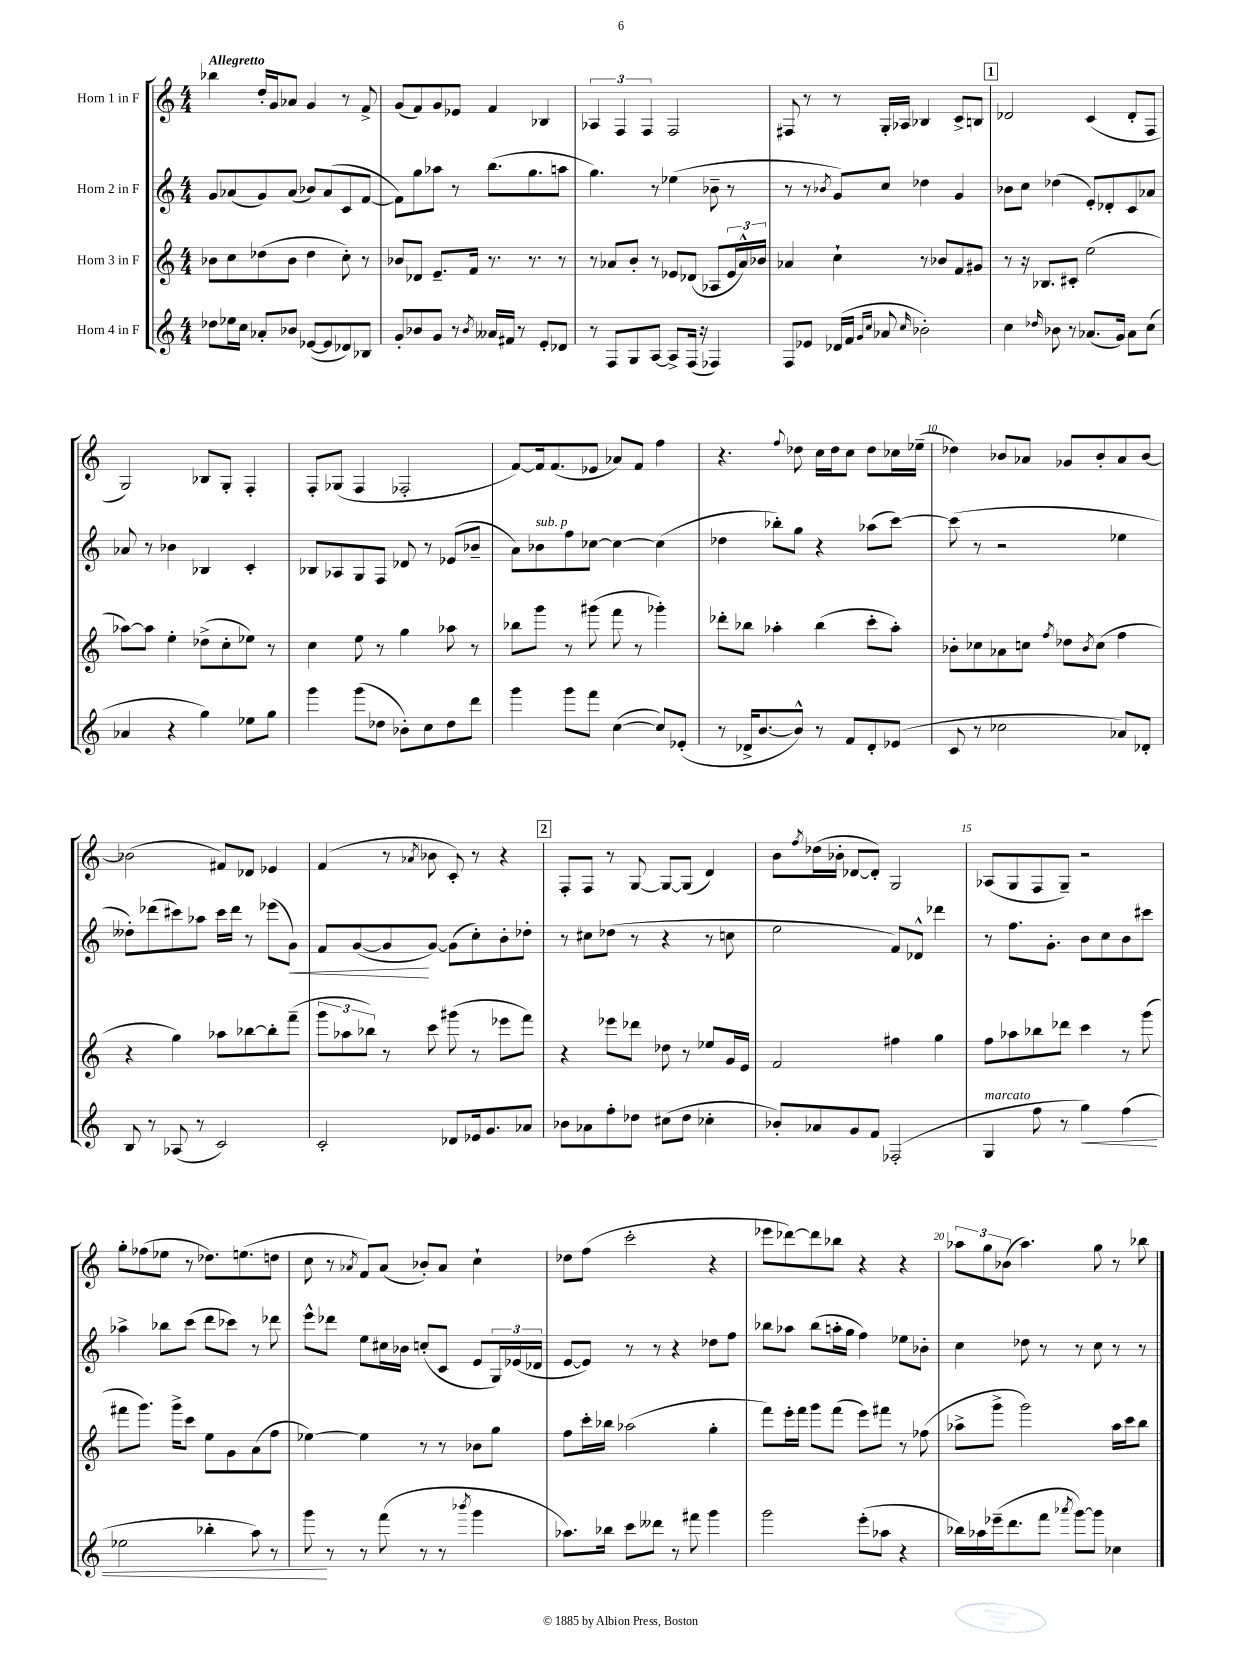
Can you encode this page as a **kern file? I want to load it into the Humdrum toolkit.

**kern	**kern	**kern	**kern
*staff4	*staff3	*staff2	*staff1
*clefG2	*clefG2	*clefG2	*clefG2
*k[]	*k[]	*k[]	*k[]
*M4/4	*M4/4	*M4/4	*M4/4
8dd-	8b-	8g	4bb-
16ee-	8cc	(8a-	.
16cc	.	.	.
8a-'	(8dd-	8g)	16dd'
.	.	.	16g
8b-	8b-	(8a-	8a-
([8e-	4dd-	8b-)	4g
8e-]	.	(8a-	.
8d-)	8cc')	8c	8r
8B-	8r	[8f	8f^
=	=	=	=
8g'	8b-	8f])	(8g
8b-	8d-	8gg	8f)
8g	8.e~	8aa-	8g
8r	.	8r	8e-
.	16f	.	.
8qb-	.	.	.
16a--	8.r	(8.bb	4f
16f#	.	.	.
8r	.	.	.
.	8.r	8.gg	.
8e'	.	.	4B-
8d-	8r	8aa	.
=	=	=	=
8r	8r	4.gg)	6A-
8F	8a-	.	.
.	.	.	6F
8G	8b'	.	.
.	.	.	6F
[8A	8r	8r	.
8A^]	8e-	(4ee-	2F
(16F	(8d-	.	.
16r	.	.	.
4F-)	8A-	8b-~	.
.	24e-	8r	.
.	24a-^^)	.	.
.	24b-	.	.
=	=	=	=
8F	4a-	8r	8F#
8e-	.	8r	8r
.	.	8qb-	.
(16d-	4cc`	8g)	8r
16f	.	.	.
16qqg	.	.	.
16qqcc	.	.	.
8a-	.	8cc	16G'
.	.	.	16A-
16qqcc	.	.	.
2b-')	8r	4dd-	4B-
.	8b-	.	.
.	8f	4g	8c^
.	8g#	.	8B
=	=	=	=
4cc	8r	8b-	2d-
.	16r	8cc	.
.	8.B-	.	.
16qqdd-	.	.	.
8b-	.	(4dd-	.
8r	8c#'	.	.
(8.a-	(2ee	8e')	(4c
.	.	8d-'	.
16g)	.	.	.
8a-	.	8c	8d-'
(8cc	.	8a-	8F
=	=	=	=
4a-	[8aa-)	8a-	2G)
.	8aa-]	8r	.
4r	4ee'	4b-	.
4gg)	(8dd-^	4B-	8B-
.	8cc'	.	8G'
8ee-	8ee-)	4c'	4F'
8gg	8r	.	.
=	=	=	=
4ggg	4cc	8B-	8F'
.	.	8A-	(8G-
(8ggg	8ee	8G	4F
8dd-	8r	8F	.
8b-')	4gg	8d-	2F-'
8cc	.	8r	.
8dd-	8aa-	(8e-	.
8ddd	8r	8b-~	.
=	=	=	=
4ggg	8bb-	8a)	[8f)
.	8ggg	8b-	16f]
.	.	.	(8.f
8ggg	8r	8ff	.
8fff	(8ggg#	[8cc-	8e-
([4cc	8fff	4cc-_	8a-)
.	8r	.	8f
8cc])	4ggg-')	(4cc-]	4ff
(8e-'	.	.	.
=	=	=	=
8r	8ddd-'	4dd-	4.r
16d-^	8bb-	.	.
[8.b	.	.	.
.	4aa-'	8bb-')	.
.	.	.	8qqff
8b^^])	.	8gg	8dd-
8r	(4bb-	4r	16cc
.	.	.	16dd-
8f	.	.	8cc
8d-'	8ccc'	(8aa-	8dd-
(8e-	8aa-')	[8ccc)	16cc-
.	.	.	(16ee-~
=	=	=	=
8c	8b-'	(8ccc]	4dd-)
8r	8cc-	8r	.
2cc-	8a-	2r	8b-
.	8cc	.	8a-
.	8qff	.	.
.	8dd-	.	8g-
.	8qb-	.	.
.	(8cc	.	8b-'
8a-)	4ff	4ee-	8a-
8d-'	.	.	[8b-
=	=	=	=
8B	4r	8dd--')	(2b-]
8r	.	(8ddd-	.
(8A-	4gg)	8ccc#)	.
8r	.	8aa-	.
2c)	8aa-	16ccc#	8f#)
.	.	16ddd-	.
.	[8bb-	8r	8d-
.	8bb-']	(8eee-	4e-
.	(8fff~	8g)	.
=	=	=	=
2c'	12ggg	8f	(4f
.	12aa-	.	.
.	.	([8g	.
.	12bb-)	.	.
.	8r	8g]	8r
.	.	.	8qa-
.	8ccc	[8g)	8b-
8d-	(8ggg#	(8g]	8c')
16e-	8r	8cc')	8r
8.g	.	.	.
.	8eee-	8b'	4r
8a-	8fff)	8dd-'	.
=	=	=	=
8b-	4r	8r	8F'
8a-	.	8cc#	8F
8ff'	8eee-	(8dd-	8r
8dd-	8ddd-	8r	[8G
(8cc#	8dd-	4r	8G_
8dd-	8r	.	(8G]
4cc-'	8ee-	8r	4d)
.	16g	8cc	.
.	16e	.	.
=	=	=	=
8b-')	2f	2ee	8b
.	.	.	8qff
8a-	.	.	(16dd-
.	.	.	16b-'
8g	.	.	[8d-
8f	.	.	8d-'])
(2F-'	4ff#	8f)	2G
.	.	8d-^^	.
.	4gg	4ddd-	.
=	=	=	=
4G	8ff	8r	(8A-
.	8aa-	8.ff	8G
8ff	8bb-	.	8F
.	.	8.g'	.
8r	8ddd-	.	8G~)
4gg)	4ccc	8b	2r
.	.	8cc	.
(4ff	8r	8b	.
.	(8ggg	8ccc#	.
=	=	=	=
2ee-	8fff#	4aa-^	8gg'
.	8.ggg)	.	(8ff-
.	.	8bb-	8ee-
.	16ggg^	.	.
.	8ccc	(8ccc	8r
4bb-'	8ee	8ddd	8.dd-)
.	8g	8ccc-)	.
.	.	.	(8.ee
8aa)	(8a	8r	.
8r	8ff	8ddd-	8dd
=	=	=	=
8ggg	[4ee-)	8eee^^	8cc
8r	.	8ddd-	8r
.	.	.	8qa-
8r	4ee-]	8ee	8f)
(8fff	.	16cc#	(8a-
.	.	16b-	.
8r	8r	(8cc'	8b-')
8r	8r	8c	8a-
8qbbb-	.	.	.
4ggg	8b-	8e	4cc`
.	8gg	24G)	.
.	.	(24e-	.
.	.	24d-	.
=	=	=	=
8.aa-)	8ff	[8e	8dd-
.	16ccc'	8e])	(8ff
16bb-	16bb-	.	.
8ccc	(2aa-	8r	2ccc'
8ddd--	.	8r	.
8r	.	4r	.
8fff#	.	.	.
4ggg	4gg'	8dd-	4r
.	.	8ff	.
=	=	=	=
2ggg	8fff)	8bb-	8eee-
.	16eee'	8aa-	[8ddd-)
.	16fff	.	.
.	8ggg	(8bb-	8ddd-]
.	(8fff	16aa'	8bb-
.	.	16gg	.
(8eee'	8eee)	4ff)	4r
8aa-	8fff#	.	.
4r	8r	8ee-	4r
.	(8ff-	8b-'	.
=	=	=	=
16bb-)	8aa-^	4cc	12aa-
16aa-	.	.	.
.	.	.	12gg
(16eee-~	8ggg^	.	.
.	.	.	(12b-
8.ddd	.	.	.
.	2ggg)	8dd-	4.aa-)
8fff	.	8r	.
8qaaa-	.	.	.
[8ggg)	.	8r	.
8ggg]	.	8cc	8gg
4cc-	16aa-	8r	8r
.	16ccc	.	.
.	8bb	8r	8bb-
==	==	==	==
*-	*-	*-	*-
